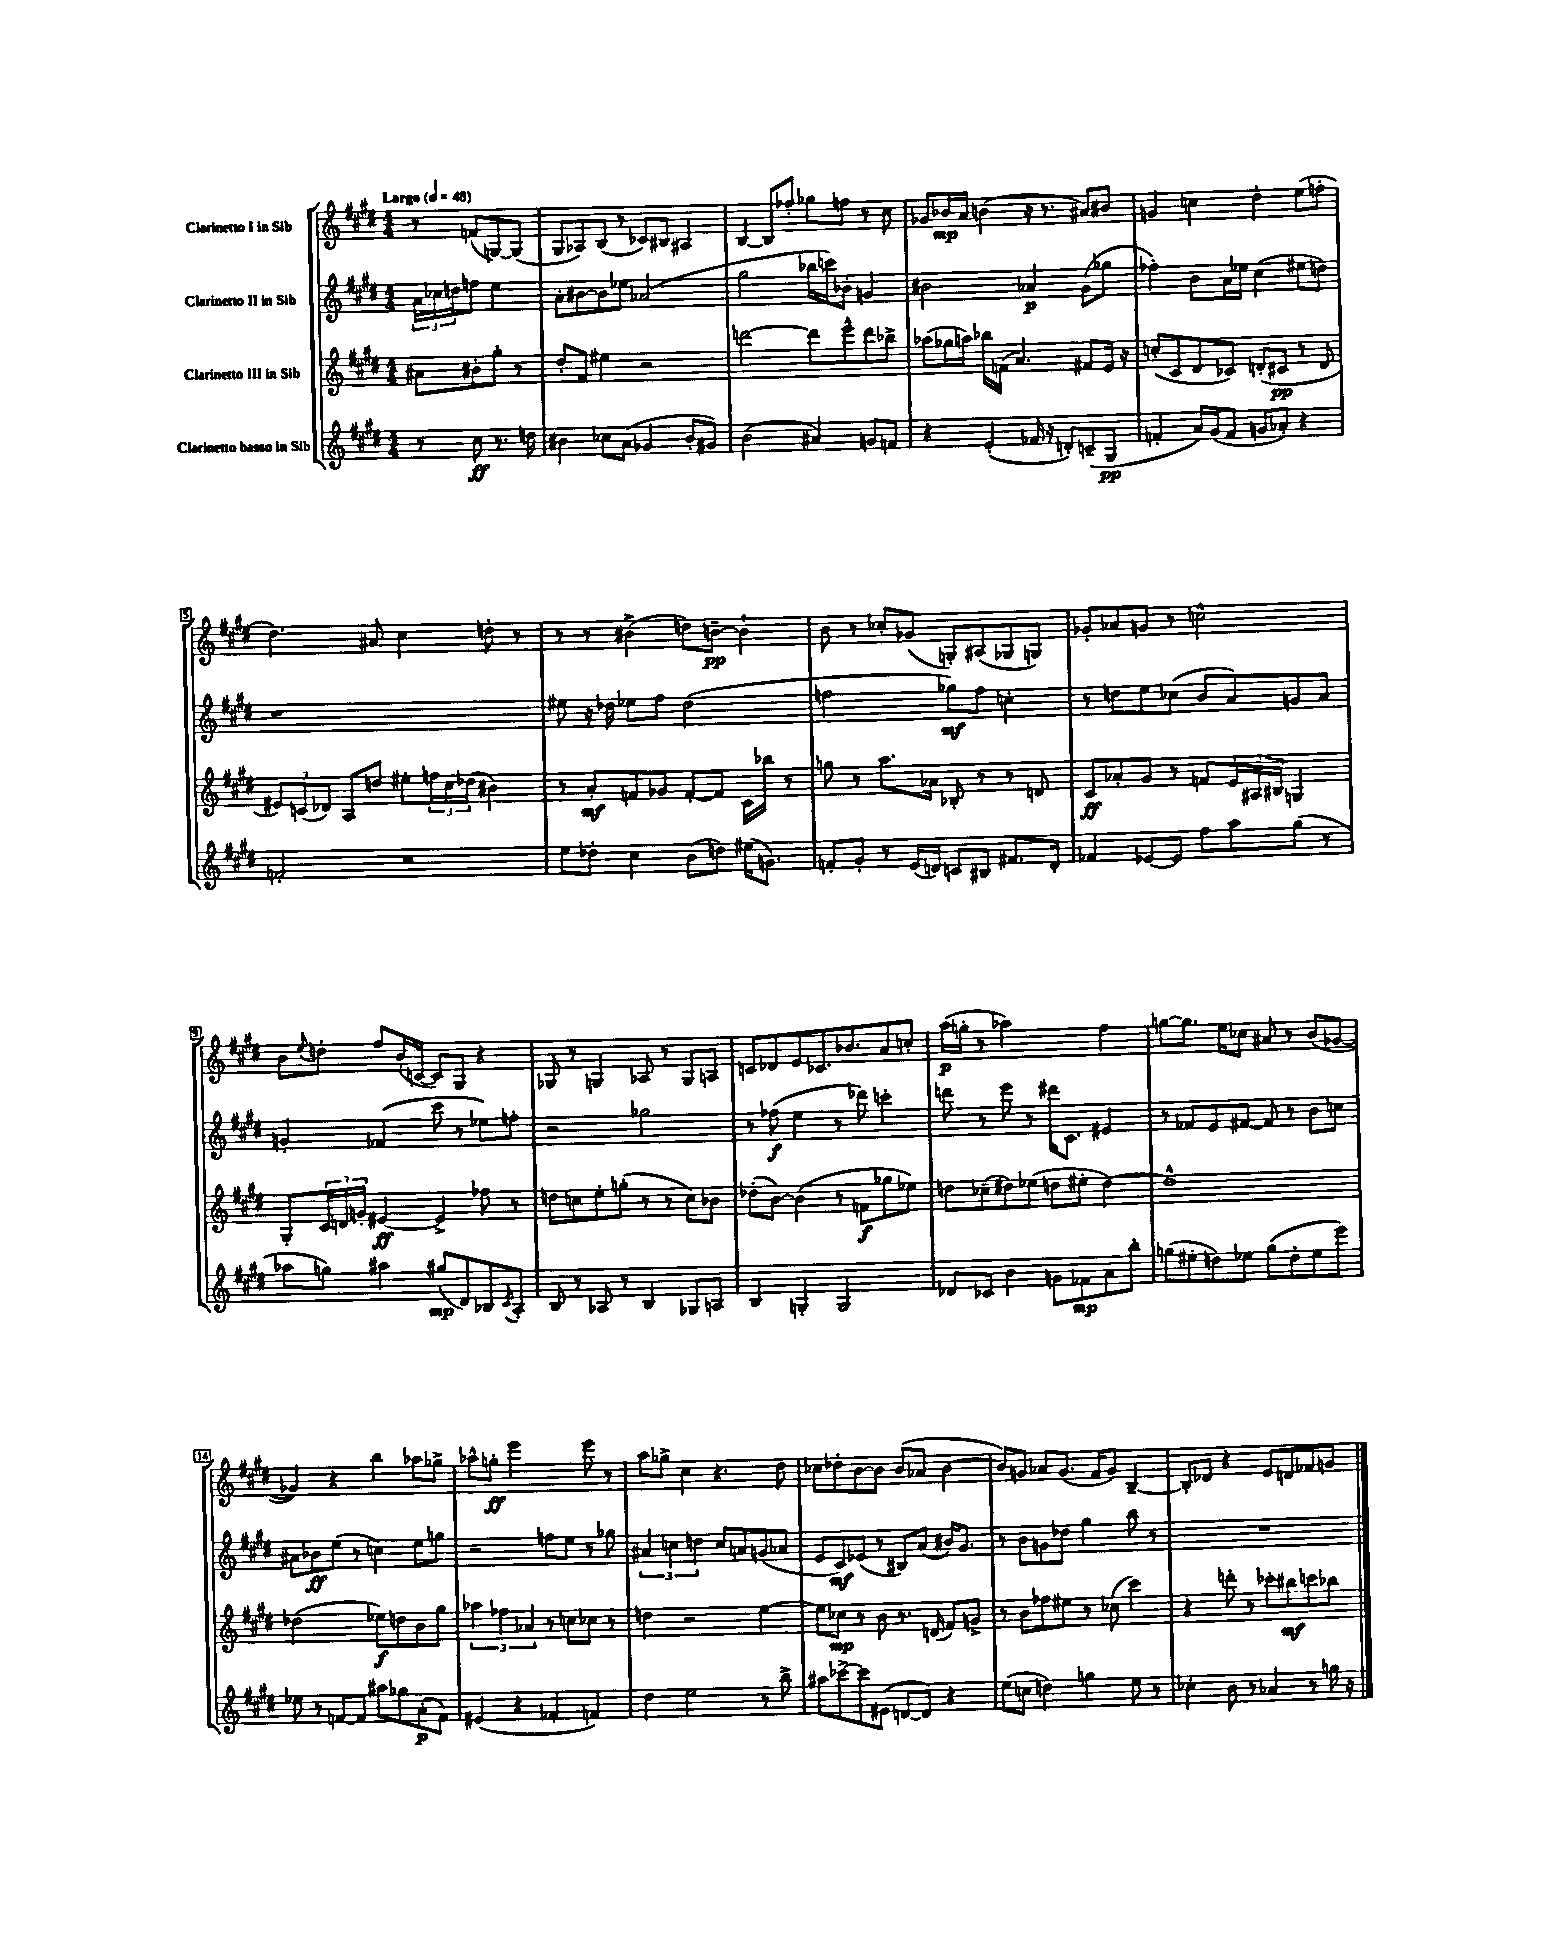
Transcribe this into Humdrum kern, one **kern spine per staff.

**kern	**kern	**kern	**kern
*staff4	*staff3	*staff2	*staff1
*clefG2	*clefG2	*clefG2	*clefG2
*k[f#c#g#d#]	*k[f#c#g#d#]	*k[f#c#g#d#]	*k[f#c#g#d#]
*M4/4	*M4/4	*M4/4	*M4/4
*MM48	*MM48	*MM48	*MM48
8r	8a#\L	24a\LL	8r
.	.	24cc-\	.
.	.	24dd\J	.
8cc#\	8b#'\	8ff\J	(8f/L
8.r	8gg#'\J	4ee\	[8G/)
.	8r	.	(8G/]J
16dd\	.	.	.
=	=	=	=
4b#\	8dd#'/L	8a'\L	8G#/L
.	8f#/J	[8b#\	8A-/)
8cc-\L	4ee#\	8b#\]	(8B/J
(8a\J	.	8ee-\J	8r
4g-/	2r	(2a-/	8c-/L)
.	.	.	8B#/J
8b#'/L	.	.	4A#/
8g#/J)	.	.	.
=	=	=	=
(2b\	[2ddd\	2gg#\	[4B/
.	.	.	8B/]L
.	.	.	8ff-'/J
4a#/)	8ddd\]L	16bb-\LL	8gg-\L
.	.	16ccc\J)	.
.	8eee^^\	8b-'\J	8ff\J
8g/L	8ddd\	4g/	8r
8f/J	8bb-^\J	.	8cc#\
=	=	=	=
4r	(8aa-\L	2b#\	8g-/L
.	16gg-\L	.	16b-/L
.	16aa\JJ)	.	16a/JJ
(4e'/	16bb-\LL	.	(4b\
.	(16f\JJ	.	.
.	4.a/)	.	.
16f-/	.	4a-/	16r
16r	.	.	8.r
8d'/L)	.	.	.
(8c~/	8f#/L	(8g#\L	8a#/L)
8G#/J	16e/Jk	8gg-\J	8b#/J
.	16r	.	.
=	=	=	=
4f'/	(8cc'/L	4ff-'\)	4g/
.	8c#/	.	.
16a/LL)	8d#/	8b\L	4cc\
(16g#/J	.	.	.
8f/J	8c-/J)	16a\L	.
.	.	16ee-\JJ	.
8g/L	(8d'/L	(4cc#\	4dd#'\
8a-'/J)	8c#/J	.	.
4r	8r	8ee#\L	(8ee\L
.	8d/	8dd\J)	8ff'\J
=	=	=	=
2f'/	12e#/L)	1r	4.dd#\)
.	(12c/	.	.
.	12d-/J)	.	.
.	8A/L	.	.
.	8dd/J	.	8a#/
2r	8ee#'\L	.	4cc#\
.	24ff\L	.	.
.	24cc#\	.	.
.	(24dd-\JJ	.	.
.	4b#\)	.	8dd'\
.	.	.	8r
=	=	=	=
8ee\L	8r	8ee#\	8r
8dd-'\J	8a'/L	16r	8r
.	.	16dd-\	.
4cc#\	8f/	8ee-\L	(4b#^\
.	8g-/J	8ff#\J	.
(8b\L	[8f'/L	(2dd-\	8dd\L)
8dd\J)	8f/]J	.	[8b~\J
(16ee#\LK	16c#\LL	.	4b`\]
8.g\J)	16bb-\JJ	.	.
.	8r	.	.
=	=	=	=
8f'/L	8gg\	2ff\	8b\
8g#'/J	8r	.	8r
8r	8.aa\L	.	8cc-'/L
(16e/LL	.	.	(8g-/J
16d/JJ)	16a-\Jk	.	.
8c/L	8B-'/	8gg-\L)	8G'/L)
8B#/J	8r	8ff\J	(8A#/
8.f#/L	8r	4cc'\	8G-/
.	8d/	.	8G/J)
16d'/Jk	.	.	.
=	=	=	=
4f-/	8c#/L	8r	8g-'/L
.	8a-'/	8dd\L	8a-/
[8e-/L	8g#/J	8ee\	8g/J
8e-/]J	8r	(8cc-\J	8r
8ff#\L	8f/L	8b/L	2cc^^\
8aa\	24e/L	8a/)	.
.	24A#/	.	.
.	24B#/JJ	.	.
(8gg#\J	4G/	8g/	.
8r	.	8a/J	.
=	=	=	=
8aa-\L	8G#'/L	4g'/	8b\L
.	.	.	8qqee/
8gg\J)	24c#/L	.	8dd'\J
.	24d/	.	.
.	24g'/JJ	.	.
4aa#\	[4e#/	(4f-/	8ff#/L
.	.	.	(16b'/L
.	.	.	[16c/JJ
(8gg#/L	4e#^/]	8ccc#\	8c/]L)
8d#/)	.	8r	8G#/J
8B-/	8ff-\	8ee-\L)	4r
8qc#/	.	.	.
8A'/J	8r	8ff'\J	.
=	=	=	=
8B/	8dd\L	2r	8G-/
8r	8cc\	.	8r
8A-/	8ee'\	.	4G/
8r	(8gg'\J	.	.
4B/	8r	2gg-\	8A-/
.	8r	.	8r
8G-/L	8cc\L)	.	8G/L
8A/J	8b-\J	.	8A/J
=	=	=	=
4B/	(8dd-'\L	8r	8c/L
.	[8b\J)	(8ff-\	8d-/
4G'/	(4b\]	4ee\	8e/
.	.	.	8.c-/
2G/	8r	8r	.
.	.	.	8.b-/
.	8f\L	8ddd-\)	.
.	8gg-\	4ccc'\	8a/
.	8ee-\J)	.	8cc'/J
=	=	=	=
8d-/L	8dd\L	8ddd\	(16aa\LL
.	.	.	16gg'\JJ
8c-/J	(8cc-~\	8r	8r
4b\	8dd#\)	8eee\	2aa-\)
.	(8ee-\J	8r	.
8g\L	8dd\L	16ddd#\LK	.
.	.	8.c#\J	.
8f-\	8ee#'\J	.	.
8a\	[4dd\)	4e#/	4ff#\
8bb'\J	.	.	.
=	=	=	=
(8gg\L	1dd^^]	8r	[8gg\L
8ee#'\	.	8f-/L	8.gg\]J
8dd\)	.	8e/	.
.	.	.	16ee\LK
8ee-\J	.	[8f#/J	8cc-\J
(8gg\L	.	8f#/]	8a#/
8dd'\	.	8r	8r
8ee-\	.	8b\L	(8b/L
8eee\J)	.	8cc\J	[8g-/J
=	=	=	=
8ee-\	(2dd-\	8a#\L	4g-/])
8r	.	8b-\	.
[8f/L	.	(8ee\J	4r
8f/]J	.	8r	.
8aa#\L	8ee-\L)	4cc\)	4bb\
8gg-\	8dd\	.	.
(8a'\	8b\	8ee\L	8aa-\L
8f\J)	8gg#\J	8gg\J	8gg-^\J
=	=	=	=
(4e#/	6aa-\	2r	8aa-^^\L
.	.	.	8gg'\J
.	6ff-\	.	.
4r	.	.	2eee\
.	6a-/	.	.
4f-'/	8r	8ff\L	.
.	8cc\L	8ee\J	.
4f/)	8cc-\J	8r	8eee\
.	8r	8gg-\	8r
=	=	=	=
4dd#\	4dd\	6a#/	8aa\L
.	.	.	8gg-^\J
.	.	6cc\	.
2ee\	2r	.	4cc#\
.	.	6dd\	.
.	.	8cc/L	4.r
.	.	8a/	.
8r	[4ee\	(8g/	.
8bb^\	.	8a-/J	8dd#\
=	=	=	=
8aa#\L	8ee\]L	8e/L	8cc-\L
[8ccc-^\	8cc-\J	8c#/)	8dd-'\
8ccc-\]	8r	(8e-/J	[8b\
(8e#\J	8b\	8r	8b\]J
[8d/L	8.r	8B#/L)	(8b/L
8d/]J)	.	(8a/J	8a-/J
.	(16d/	.	.
4r	8f#/L)	16b#/LK)	[4b\
.	.	8.g#/J	.
.	8g^/J	.	.
=	=	=	=
(8ee\L	8r	8r	8b/]L)
8cc\J	8b\L	8b\L	8g/J
4dd\)	8ff-\	8g\	8a-/L
.	8ee#\J	8dd-\J	(8.g/J
4gg\	8r	4gg#\	.
.	.	.	16f#/LK
.	(8cc-\	.	8g/J)
8ee\	4ccc#\)	8bb\	[4B~/
8r	.	8r	.
=	=	=	=
4cc-'\	4r	1r	8B'/]L
.	.	.	8d-/J
8b\	8ddd'\	.	4r
8r	8r	.	.
4a-/	8ccc-'\L	.	8e/L
.	8bb#\	.	8d/
8r	8ccc\	.	8f-/
16gg\	8bb-\J	.	8g/J
16r	.	.	.
==	==	==	==
*-	*-	*-	*-
